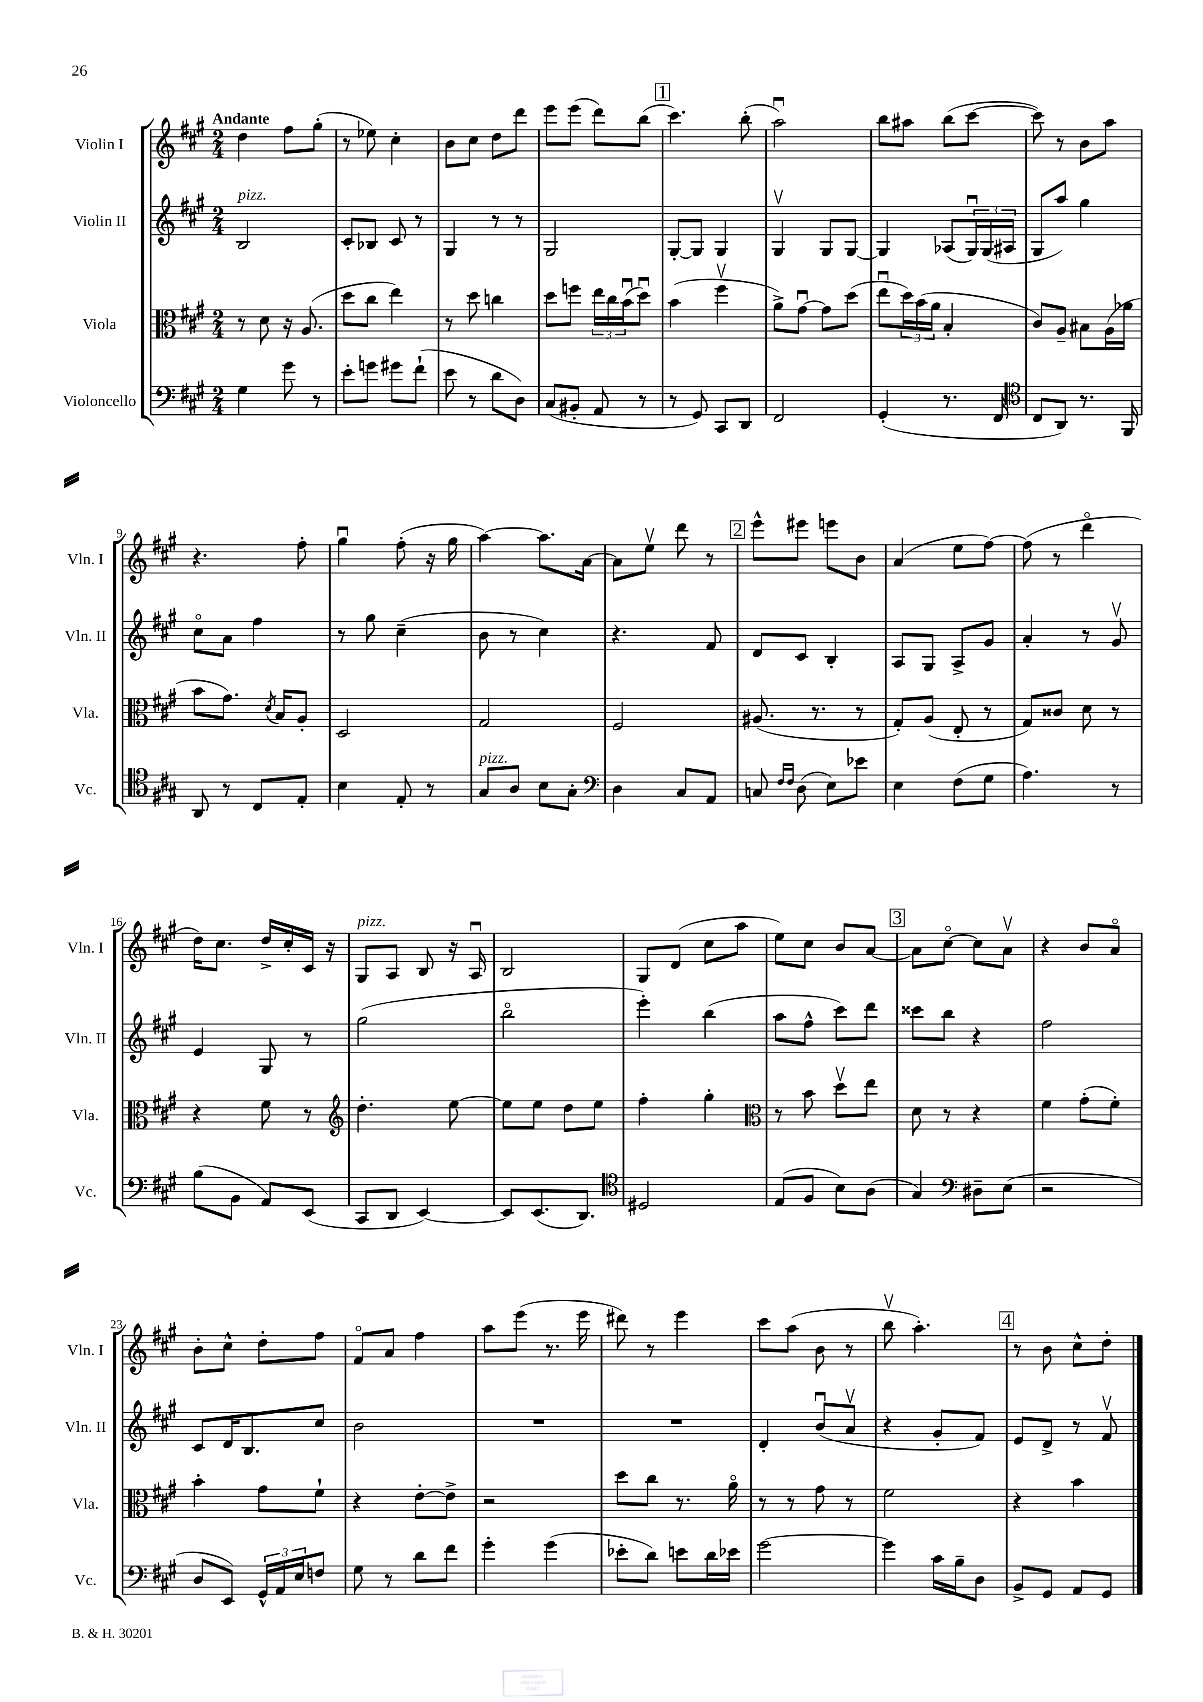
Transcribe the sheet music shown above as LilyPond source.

<<
\new StaffGroup <<
\new Staff = "s0" \with { instrumentName = "Violin I" shortInstrumentName = "Vln. I" } {
    \clef treble \key a \major \numericTimeSignature \time 2/4 \tempo "Andante"
    d''4 fis''8 gis''8-.( |
    r8 ees''8) cis''4-. |
    b'8 cis''8 d''8 d'''8 |
    e'''8 e'''8( d'''8) b''8( |
    \mark \markup { \box "1" } cis'''4.) b''8-.( |
    a''2\downbow) |
    b''8 ais''8 b''8( cis'''8~ |
    cis'''8) r8 b'8 a''8 |
    r4. fis''8-. |
    gis''4\downbow fis''8-.( r16 gis''16 |
    a''4~) a''8. a'16~ |
    a'8 e''8\upbow d'''8 r8 |
    \mark \markup { \box "2" } e'''8-^ eis'''8 e'''8 b'8 |
    a'4( e''8 fis''8~) |
    fis''8( r8 d'''4\flageolet |
    d''16) cis''8. d''16-> cis''16-. cis'16 r16 |
    gis8^\markup { \italic "pizz." } a8 b8 r16 a16\downbow |
    b2 |
    gis8 d'8( cis''8 a''8 |
    e''8) cis''8 b'8 a'8~ |
    \mark \markup { \box "3" } a'8 cis''8~\flageolet cis''8 a'8\upbow |
    r4 b'8 a'8\flageolet |
    b'8-. cis''8-^ d''8-. fis''8 |
    fis'8\flageolet a'8 fis''4 |
    a''8 e'''8( r8. e'''16 |
    dis'''8) r8 e'''4 |
    cis'''8 a''8( b'8 r8 |
    b''8\upbow a''4.-.) |
    \mark \markup { \box "4" } r8 b'8 cis''8-^ d''8-. \bar "|." |
}
\new Staff = "s1" \with { instrumentName = "Violin II" shortInstrumentName = "Vln. II" } {
    \clef treble \key a \major \numericTimeSignature \time 2/4
    b2^\markup { \italic "pizz." } |
    cis'8-. bes8 cis'8 r8 |
    gis4 r8 r8 |
    gis2 |
    \mark \markup { \box "1" } gis8~-. gis8 gis4 |
    gis4\upbow gis8 gis8~ |
    gis4 aes8( \tuplet 3/2 { gis16\downbow) gis16( ais16 } |
    gis8 a''8) gis''4 |
    cis''8\flageolet a'8 fis''4 |
    r8 gis''8 cis''4--( |
    b'8 r8 cis''4) |
    r4. fis'8 |
    \mark \markup { \box "2" } d'8 cis'8 b4-. |
    a8 gis8 a8-> gis'8 |
    a'4-. r8 gis'8\upbow |
    e'4 gis8 r8 |
    gis''2( |
    b''2\flageolet |
    e'''4-.) b''4( |
    a''8 fis''8-^ cis'''8) d'''8 |
    \mark \markup { \box "3" } cisis'''8 b''8 r4 |
    fis''2 |
    cis'8 d'16 b8. cis''8 |
    b'2 |
    R2 |
    R2 |
    d'4-. b'8\downbow( a'8\upbow |
    r4 gis'8-. fis'8) |
    \mark \markup { \box "4" } e'8 d'8-> r8 fis'8\upbow \bar "|." |
}
\new Staff = "s2" \with { instrumentName = "Viola" shortInstrumentName = "Vla." } {
    \clef alto \key a \major \numericTimeSignature \time 2/4
    r8 d'8 r16 a8.( |
    d''8 cis''8 e''4) |
    r8 d''8 c''4 |
    d''8 f''8 \tuplet 3/2 { e''16 cis''16 b'16\downbow( } d''8\downbow) |
    \mark \markup { \box "1" } b'4( fis''4\upbow |
    a'8->) gis'8~\downbow gis'8 d''8( |
    e''8\downbow \tuplet 3/2 { d''16) b'16( a'16 } b4-. |
    cis'8) a8-- bis8 a16( aes'16 |
    b'8 gis'8.) \acciaccatura { d'8 } b16 a8-. |
    d2 |
    gis2 |
    fis2 |
    \mark \markup { \box "2" } ais8.( r8. r8 |
    gis8-.) a8( e8-. r8 |
    gis8) cisis'8 d'8 r8 |
    r4 fis'8 r8 |
    \clef treble d''4.-. e''8~ |
    e''8 e''8 d''8 e''8 |
    fis''4-. gis''4-. |
    \clef alto r8 b'8 d''8\upbow e''8 |
    \mark \markup { \box "3" } d'8 r8 r4 |
    fis'4 gis'8-.( fis'8-.) |
    b'4-. gis'8 fis'8-! |
    r4 e'8~-. e'8-> |
    r2 |
    d''8 cis''8 r8. a'16\flageolet |
    r8 r8 gis'8 r8 |
    fis'2 |
    \mark \markup { \box "4" } r4 b'4 \bar "|." |
}
\new Staff = "s3" \with { instrumentName = "Violoncello" shortInstrumentName = "Vc." } {
    \clef bass \key a \major \numericTimeSignature \time 2/4
    gis4 gis'8 r8 |
    e'8-. g'8 gis'8 fis'8-!( |
    e'8 r8 d'8 d8) |
    cis8( bis,8-. a,8 r8 |
    \mark \markup { \box "1" } r8 gis,8) cis,8 d,8 |
    fis,2 |
    gis,4-.( r8. fis,16 |
    \clef tenor cis8 a,8) r8. fis,16 |
    a,8 r8 cis8 e8-. |
    b4 e8-. r8 |
    gis8^\markup { \italic "pizz." } a8 b8 gis8-. |
    \clef bass d4 cis8 a,8 |
    \mark \markup { \box "2" } c8 \grace { fis16 fis16 } d8( e8) ees'8 |
    e4 fis8( gis8 |
    a4.) r8 |
    b8( b,8 a,8) e,8( |
    cis,8 d,8 e,4~) |
    e,8 e,8.( d,8.) |
    \clef tenor dis2 |
    e8( fis8 b8) a8( |
    \mark \markup { \box "3" } gis4) \clef bass dis8-- e8( |
    r2 |
    d8 e,8) \tuplet 3/2 { gis,16-^ a,16 e16 } f8 |
    gis8 r8 d'8 fis'8 |
    gis'4-. gis'4( |
    ees'8-. d'8) e'8 d'16 ees'16 |
    gis'2~ |
    gis'4 cis'16 b16-- d8 |
    \mark \markup { \box "4" } b,8-> gis,8 a,8 gis,8 \bar "|." |
}
>>
>>
